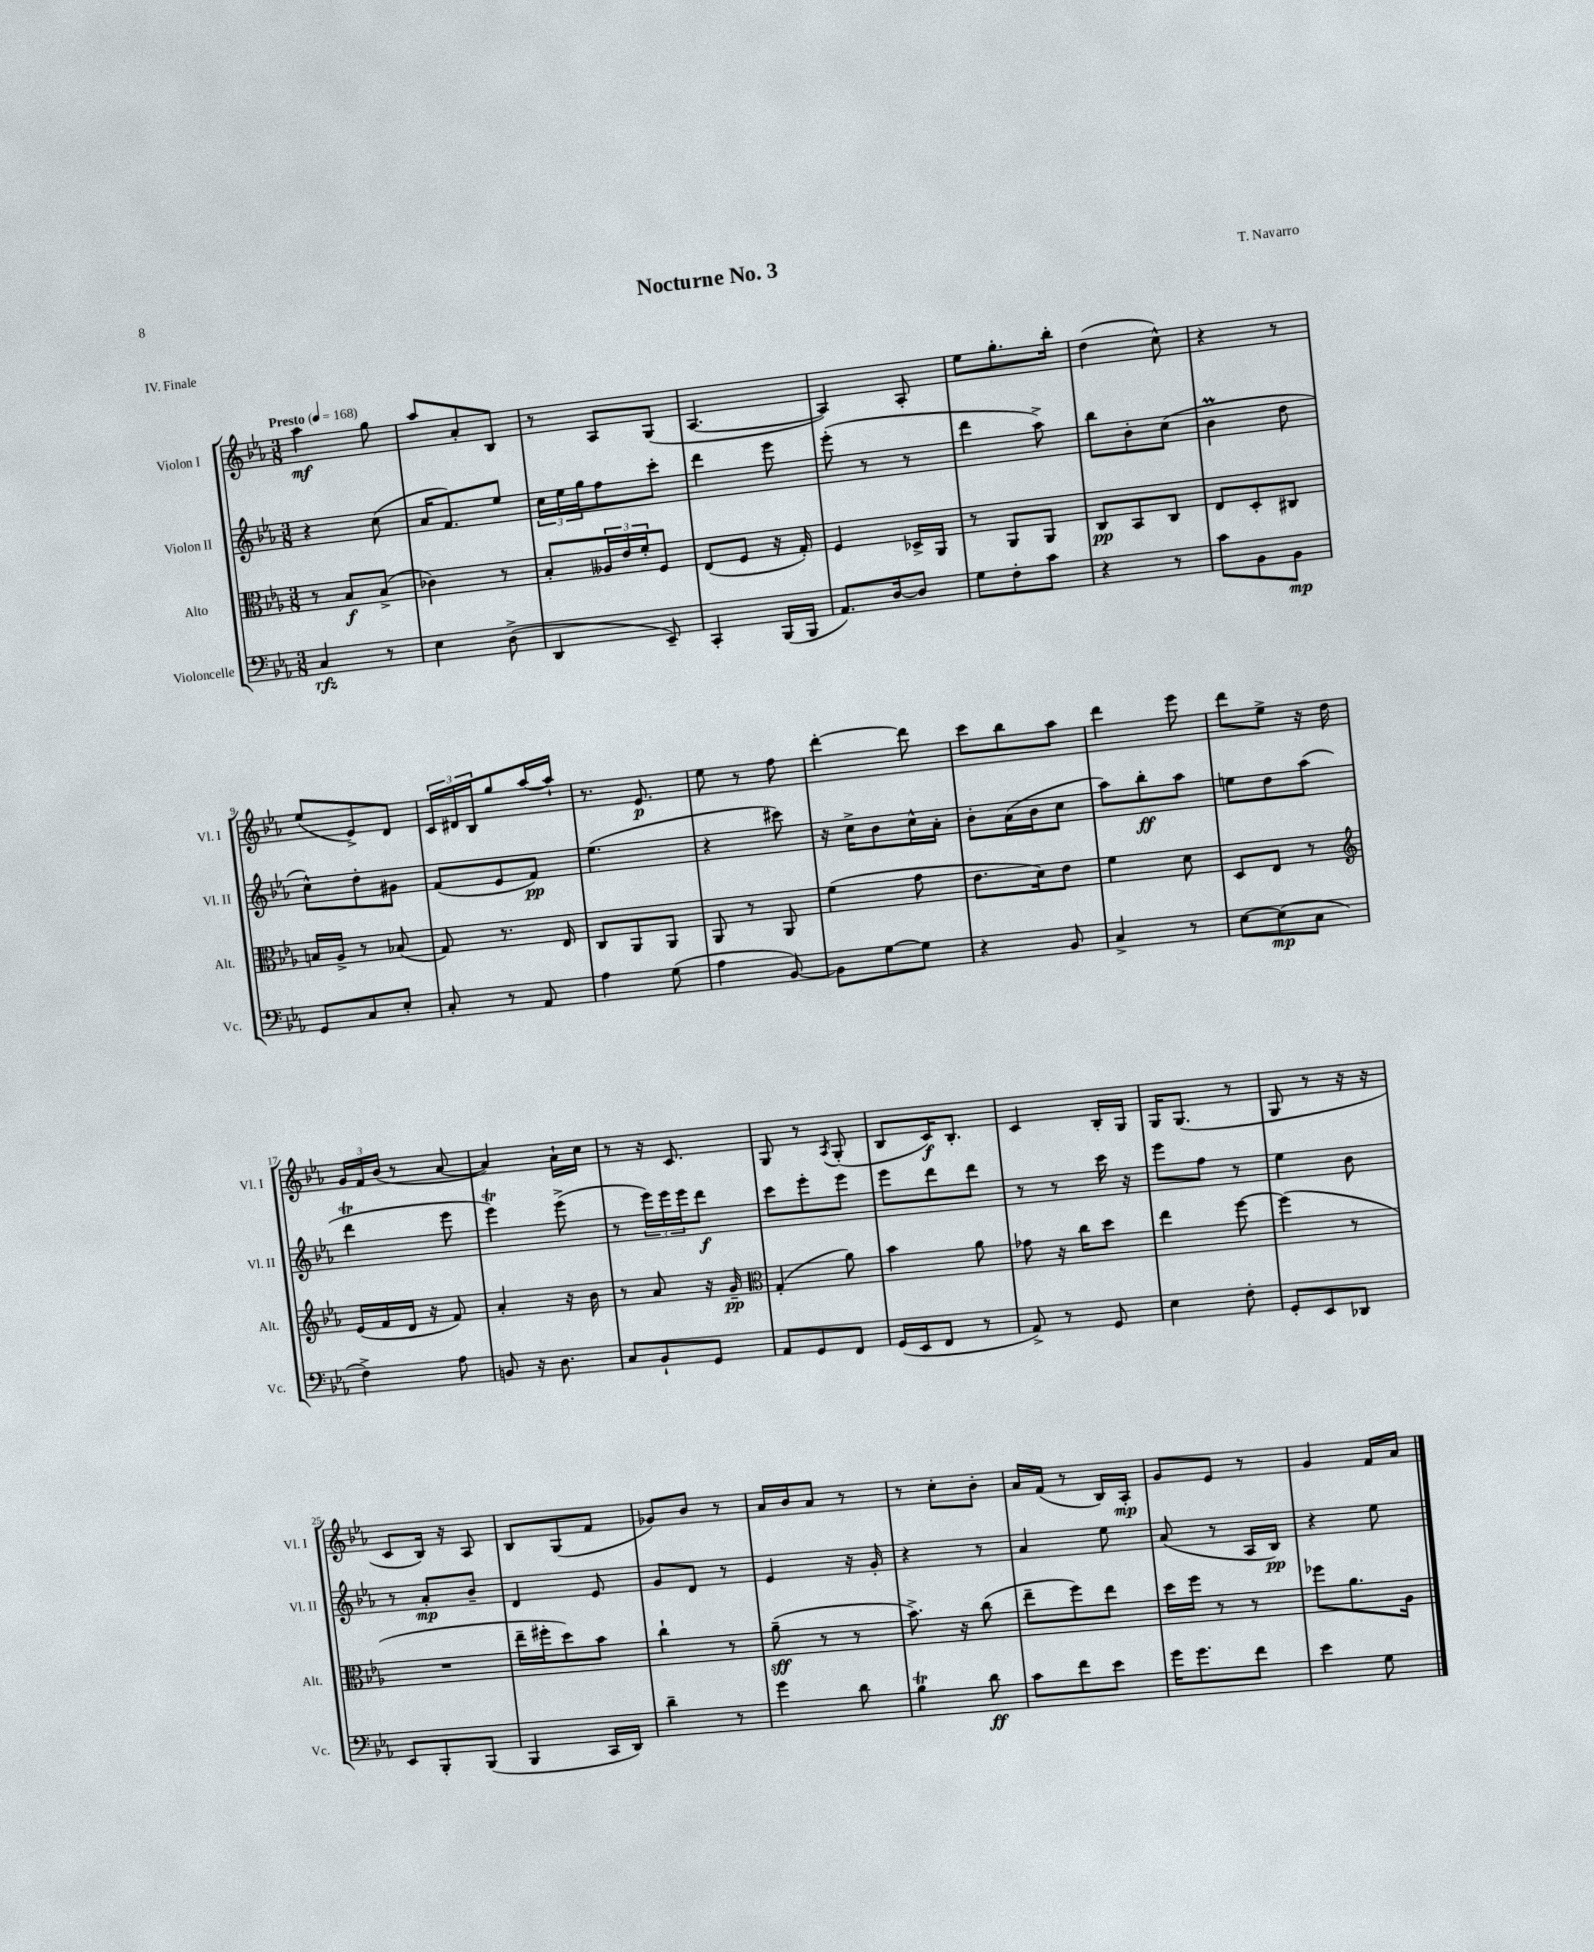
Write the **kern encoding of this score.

**kern	**dynam	**kern	**dynam	**kern	**dynam	**kern	**dynam
*part4	*part4	*part3	*part3	*part2	*part2	*part1	*part1
*staff4	*staff4	*staff3	*staff3	*staff2	*staff2	*staff1	*staff1
*I"Violoncelle	*	*I"Alto	*	*I"Violon II	*	*I"Violon I	*
*I'Vc.	*	*I'Alt.	*	*I'Vl. II	*	*I'Vl. I	*
*clefF4	*	*clefC3	*	*clefG2	*	*clefG2	*
*k[b-e-a-]	*	*k[b-e-a-]	*	*k[b-e-a-]	*	*k[b-e-a-]	*
*M3/8	*	*M3/8	*	*M3/8	*	*M3/8	*
*MM168	*	*MM168	*	*MM168	*	*MM168	*
=1	=1	=1	=1	=1	=1	=1	=1
!	!	!	!	!	!	!LO:TX:a:B:t=Presto	!
4C/	rfz	8r	.	4r	.	4aa-\	mf
.	.	8B-/L	f	.	.	.	.
8r	.	(8B-^/J	.	(8cc\	.	8gg\	.
=2	=2	=2	=2	=2	=2	=2	=2
4E-\	.	4c-X\)	.	16a-/KL	.	8aa-/L	.
.	.	.	.	8.f/)	.	.	.
.	.	.	.	.	.	8a-'/	.
(8D^\	.	8r	.	8ee-/J	.	8B-/J	.
=3	=3	=3	=3	=3	=3	=3	=3
4DD/	.	8B-'/L	.	24cc\LL	.	8r	.
.	.	.	.	24ee-\	.	.	.
.	.	.	.	24gg\J	.	.	.
.	.	24A--X/L	.	8ff\	.	8A-/L	.
.	.	24e-/	.	.	.	.	.
.	.	24f'/J	.	.	.	.	.
8EE-~/)	.	8F/J	.	8ccc'\J	.	(8G/J	.
=4	=4	=4	=4	=4	=4	=4	=4
4CC'/	.	(8E-/L	.	4ddd\	.	[4.A-/	.
.	.	8F/J	.	.	.	.	.
(16BBB-/LL	.	16r	.	8eee-\	.	.	.
16BBB-/JJ	.	16G'/)	.	.	.	.	.
=5	=5	=5	=5	=5	=5	=5	=5
8.AA-/L)	.	4F/	.	(8eee-'\	.	4A-/])	.
.	.	.	.	8r	.	.	.
[16D/k	.	.	.	.	.	.	.
8D/J]	.	16D-X^/LL	.	8r	.	8A-'/	.
.	.	16AA-/JJ	.	.	.	.	.
=6	=6	=6	=6	=6	=6	=6	=6
8G\L	.	8r	.	4ddd\	.	8ee-\L	.
8F'\	.	8AA-/L	.	.	.	8.gg'\	.
8c\J	.	8AA-/J	.	8aa-^\)	.	.	.
.	.	.	.	.	.	16bb-'\Jk	.
=7	=7	=7	=7	=7	=7	=7	=7
4r	.	8C/L	pp	8bb-\L	.	(4dd\	.
.	.	8BB-/	.	8b-'\	.	.	.
8r	.	8C/J	.	(8cc\J	.	8cc^^\)	.
=8	=8	=8	=8	=8	=8	=8	=8
8c\L	.	8E-/L	.	4b-M\	.	4r	.
8BB-\	.	8D'/	.	.	.	.	.
8BB-\J	mp	8C#X/J	.	8dd\	.	8r	.
!!LO:LB:g=z
=9	=9	=9	=9	=9	=9	=9	=9
8GG/L	.	16Bn/LL	.	8cc^^\L)	.	(8ee-/L	.
.	.	16A-^/JJ	.	.	.	.	.
8C/	.	8r	.	8dd'\	.	8e-^/)	.
8E-'/J	.	(8B-X/	.	8g#X\J	.	8d/J	.
=10	=10	=10	=10	=10	=10	=10	=10
8C'/	.	8G/)	.	(8f/L	.	24c/LL	.
.	.	.	.	.	.	24d#X/	.
.	.	.	.	.	.	24B-/J	.
8r	.	8.r	.	8e-/	.	8gg/	.
8AA-/	.	.	.	8f/J)	pp	[16aa-/L	.
.	.	16E-/	.	.	.	16aa-`/JJ]	.
=11	=11	=11	=11	=11	=11	=11	=11
4A-\	.	8C/L	.	(4.ee-\	.	8.r	.
.	.	8AA-/	.	.	.	.	.
.	.	.	.	.	.	8.e-/	p
(8G\	.	8AA-/J	.	.	.	.	.
=12	=12	=12	=12	=12	=12	=12	=12
4A-\	.	8AA-/	.	4r	.	8ee-\	.
.	.	8r	.	.	.	8r	.
[8BB-/)	.	8AA-/	.	8ccc#X\)	.	8ff\	.
=13	=13	=13	=13	=13	=13	=13	=13
8BB-\L]	.	(4f\	.	16r	.	[4ddd'\	.
.	.	.	.	16cc^\KL	.	.	.
[8G\	.	.	.	8b-\	.	.	.
8G\J]	.	8g\	.	16cc^^\L	.	8ddd\]	.
.	.	.	.	16a-'\JJ	.	.	.
=14	=14	=14	=14	=14	=14	=14	=14
4r	.	8.e-\L	.	8b-'\L	.	8ccc\L	.
.	.	.	.	(16a-\L	.	8bb-\	.
.	.	16d\k)	.	16b-\J	.	.	.
8BB-/	.	8e-\J	.	8cc\J	.	8aa-\J	.
=15	=15	=15	=15	=15	=15	=15	=15
4C^/	.	4f\	.	8aa-\L)	.	4ddd\	.
.	.	.	.	8bb-'\	ff	.	.
8r	.	8d\	.	8aa-\J	.	8eee-\	.
=16	=16	=16	=16	=16	=16	=16	=16
[8E-\L	.	8D/L	.	8een\L	.	8ddd\L	.
(8E-\]	mp	8E-/J	.	8dd\	.	8ee-^\J	.
8C\J	.	8r	.	(8aa-\J	.	16r	.
.	.	.	.	.	.	16dd\	.
!!LO:LB:g=z
=17	=17	=17	=17	=17	=17	=17	=17
*	*	*clefG2	*	*	*	*	*
4F^\)	.	(16e-/LL	.	4dddt\	.	24g/LL	.
.	.	.	.	.	.	24f/	.
.	.	16f/	.	.	.	.	.
.	.	.	.	.	.	(24b-/JJ	.
.	.	16d/JJ	.	.	.	8r	.
.	.	16r	.	.	.	.	.
8A-\	.	8f/)	.	8eee-\	.	[8a-/	.
=18	=18	=18	=18	=18	=18	=18	=18
8BBn/	.	4a-'/	.	4eee-T\)	.	4a-/])	.
16r	.	.	.	.	.	.	.
8.D\	.	.	.	.	.	.	.
.	.	16r	.	(8eee-^\	.	16a-`\LL	.
.	.	16b-\	.	.	.	16cc\JJ	.
=19	=19	=19	=19	=19	=19	=19	=19
8C/L	.	8r	.	8r	.	8r	.
8BB-`/	.	8a-/	.	24eee-\LL)	.	16r	.
.	.	.	.	24eee-\	.	.	.
.	.	.	.	.	.	8.c/	.
.	.	.	.	24eee-\J	.	.	.
8GG/J	.	16r	.	8ddd\J	f	.	.
.	.	16g~/	pp	.	.	.	.
=20	=20	=20	=20	=20	=20	=20	=20
*	*	*clefC3	*	*	*	*	*
8AA-/L	.	(4G'/	.	8ccc\L	.	8G/	.
8GG/	.	.	.	8eee-'\	.	8r	.
.	.	.	.	.	.	8qA-/	.
8FF/J	.	8a-\)	.	8eee-\J	.	(8G'/	.
=21	=21	=21	=21	=21	=21	=21	=21
(16GG/LL	.	4b-\	.	8eee-\L	.	8B-/L	.
16EE-/J	.	.	.	.	.	.	.
8FF/J	.	.	.	8ddd\	.	16c/K)	f
.	.	.	.	.	.	8.B-'/J	.
8r	.	8a-\	.	8ddd\J	.	.	.
=22	=22	=22	=22	=22	=22	=22	=22
8AA-^/)	.	8g-X\	.	8r	.	4c/	.
8r	.	16r	.	8r	.	.	.
.	.	16cc\KL	.	.	.	.	.
8GG/	.	8dd\J	.	16ccc\	.	16B-'/LL	.
.	.	.	.	16r	.	16G/JJ	.
=23	=23	=23	=23	=23	=23	=23	=23
4E-\	.	4ee-\	.	8eee-\L	.	16G/KL	.
.	.	.	.	.	.	(8.G/J	.
.	.	.	.	8ff\J	.	.	.
8F'\	.	[8ff\	.	8r	.	8r	.
=24	=24	=24	=24	=24	=24	=24	=24
8GG'/L	.	(4ff\]	.	4ee-\	.	8G/	.
8EE-/	.	.	.	.	.	8r	.
8DD-X/J	.	8r	.	8b-\	.	16r	.
.	.	.	.	.	.	16r	.
!!LO:LB:g=z
=25	=25	=25	=25	=25	=25	=25	=25
8EE-/L	.	4.r	.	8r	.	8c/L	.
8BBB-'/	.	.	.	8a-'/L	mp	16B-/Jk)	.
.	.	.	.	.	.	16r	.
(8BBB-/J	.	.	.	8b-~/J	.	8A-/	.
=26	=26	=26	=26	=26	=26	=26	=26
4BBB-/	.	16ee-~\LL	.	4d/	.	8B-/L	.
.	.	16ff#X'\J	.	.	.	.	.
.	.	8dd\)	.	.	.	(8G/	.
16CC/LL	.	8b-\J	.	8e-/	.	8f/J	.
16DD/JJ)	.	.	.	.	.	.	.
=27	=27	=27	=27	=27	=27	=27	=27
4d~\	.	4cc`\	.	8g/L	.	8g-X/L)	.
.	.	.	.	8d/J	.	8b-/J	.
8r	.	8r	.	8r	.	8r	.
=28	=28	=28	=28	=28	=28	=28	=28
4g\	.	(8a-~\	sff	4e-/	.	16a-/LL	.
.	.	.	.	.	.	16b-/J	.
.	.	8r	.	.	.	8a-/J	.
8d\	.	8r	.	16r	.	8r	.
.	.	.	.	16g'/	.	.	.
=29	=29	=29	=29	=29	=29	=29	=29
4B-T\	.	8.b-^\)	.	4r	.	8r	.
.	.	.	.	.	.	8cc'\L	.
.	.	16r	.	.	.	.	.
8d\	ff	(8cc\	.	8r	.	8b-'\J	.
=30	=30	=30	=30	=30	=30	=30	=30
8c\L	.	8ee-~\L	.	4a-/	.	16a-/LL	.
.	.	.	.	.	.	(16f/JJ	.
8f\	.	8ff\)	.	.	.	8r	.
8e-\J	.	8ee-\J	.	8ee-\	.	16B-/LL)	.
.	.	.	.	.	.	16A-'/JJ	mp
=31	=31	=31	=31	=31	=31	=31	=31
16g\KL	.	16dd\LL	.	(8a-/	.	8g/L	.
8.g\	.	16ff\JJ	.	.	.	.	.
.	.	8r	.	8r	.	8e-/J	.
8f\J	.	8r	.	16A-/LL	.	8r	.
.	.	.	.	16B-/JJ)	pp	.	.
=32	=32	=32	=32	=32	=32	=32	=32
4e-\	.	8ff-X\L	.	4r	.	4g/	.
.	.	8.a-\	.	.	.	.	.
8G\	.	.	.	8ee-\	.	16f/LL	.
.	.	16A-\Jk	.	.	.	16a-/JJ	.
==	==	==	==	==	==	==	==
*-	*-	*-	*-	*-	*-	*-	*-
